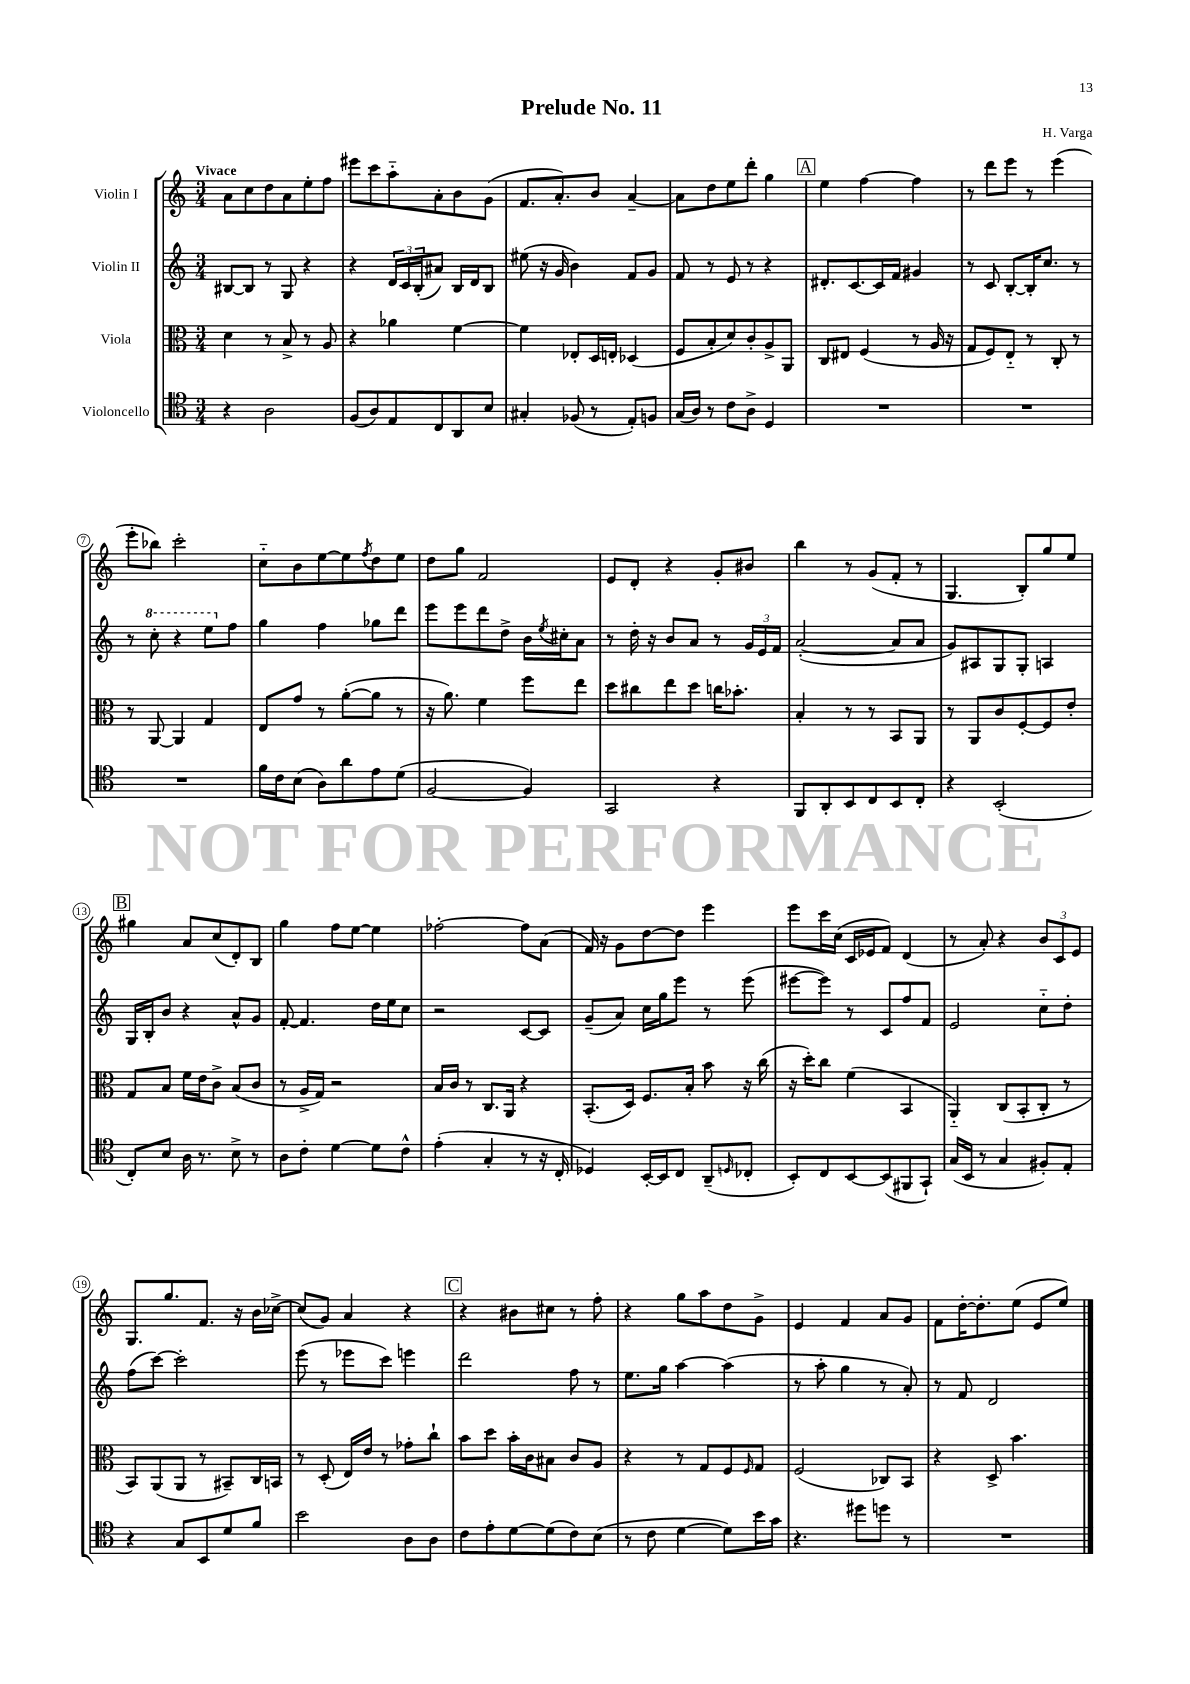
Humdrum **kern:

**kern	**kern	**kern	**kern
*staff4	*staff3	*staff2	*staff1
*clefC4	*clefC3	*clefG2	*clefG2
*k[]	*k[]	*k[]	*k[]
*M3/4	*M3/4	*M3/4	*M3/4
4r	4d	[8B#	8a
.	.	8B#]	8cc
2A	8r	8r	8dd
.	8B^	8G	8a
.	8r	4r	8ee'
.	8A	.	8ff
=	=	=	=
(8F	4r	4r	8eee#
8A)	.	.	8ccc
8E	4a-	24d	8aa'~
.	.	24c	.
.	.	(24B'	.
8C	.	8a#)	8a'
8AA	[4f	16B	8b
.	.	16d	.
8B	.	8B	(8g
=	=	=	=
4G#'	4f]	(8ee#	8.f
.	.	16r	.
.	.	16g	8.a')
(8F-	8E-'	4b)	.
8r	16D	.	8b
.	16E'	.	.
8E')	(4D-	8f	[4a~
8F	.	8g	.
=	=	=	=
(16G	8F	8f	8a]
16A)	.	.	.
8r	8B'	8r	8dd
8c	8d)	8e	8ee
8A^	8c'	8r	8ddd'
4D	8A^	4r	4gg
.	8AA	.	.
=	=	=	=
2.r	8C	8.d#'	4ee
.	8E#	.	.
.	.	[8.c	.
.	(4F	.	[4ff
.	.	16c]	.
.	.	16f	.
.	8r	4g#	4ff]
.	16A	.	.
.	16r	.	.
=	=	=	=
2.r	8G	8r	8r
.	8F)	8c	8ddd
.	8E'~	[8B'	8eee
.	8r	16B']	8r
.	.	8.cc	.
.	8C'	.	(4eee
.	8r	8r	.
=	=	=	=
2.r	8r	8r	8eee'
.	[8AA	8ccc'	8bb-)
.	4AA]	4r	2ccc'
.	4G	8eee	.
.	.	8ff	.
=	=	=	=
16f	8E	4gg	8cc'~
16c	.	.	.
(8B	8g	.	8b
8A)	8r	4ff	[8ee
8a	([8a'	.	8ee]
.	.	.	8qff
8e	8a]	8gg-	8dd
(8d	8r	8ddd	8ee
=	=	=	=
[2F	16r	8eee	8dd
.	8.a)	.	.
.	.	8eee	8gg
.	4f	8ddd	2f
.	.	8dd^	.
4F])	8ff	16b	.
.	.	8qee	.
.	.	16cc#'	.
.	8ee	8a	.
=	=	=	=
2GG	8dd	8r	8e
.	8cc#	16dd'	8d'
.	.	16r	.
.	8ee	8b	4r
.	8dd	8a	.
4r	16cc	8r	8g'
.	8.b-'	.	.
.	.	24g	8b#
.	.	24e	.
.	.	24f	.
=	=	=	=
8FF	4B'	([2a'	4bb
8AA'	.	.	.
8BB	8r	.	8r
8C	8r	.	(8g
8BB	8BB	8a]	8f'
8C'	8AA	8a	8r
=	=	=	=
4r	8r	8g)	4.G
.	8AA	8A#	.
(2BB'	8c	8G	.
.	[8F'	8G'	8B')
.	8F]	4A	8gg
.	8e'	.	8ee
=	=	=	=
8C')	8G	16G	4gg#
.	.	16B'	.
8B	8B	8b	.
16A	16f	4r	8a
8.r	16e	.	.
.	8c^	.	(8cc
8B^	(8B	8a^^	8d')
8r	8c	8g	8B
=	=	=	=
8A	8r	[8f'	4gg
8c'	16A^	4.f]	.
.	16G)	.	.
[4d	2r	.	8ff
.	.	.	[8ee
8d]	.	16dd	4ee]
.	.	16ee	.
8c^^	.	8cc	.
=	=	=	=
(4e'	16B	2r	[2ff-'
.	16c	.	.
.	8r	.	.
4G'	8.C	.	.
.	16AA	.	.
8r	4r	[8c	8ff-]
16r	.	8c]	(8a
16C'	.	.	.
=	=	=	=
4D-)	(8.BB'	(8g~	16f)
.	.	.	16r
.	.	8a)	8g
.	16D)	.	.
[16BB'	8.F	16cc	[8dd
16BB]	.	16gg	.
8C	.	8eee	8dd]
.	16B'	.	.
(8AA~	8b	8r	4eee
16qqD	.	.	.
8C-'	16r	(8eee	.
.	(16cc	.	.
=	=	=	=
8BB')	16r	[8eee#	8eee
.	16dd')	.	.
8C	8cc	8eee#])	16ccc
.	.	.	(16cc
[8BB	(4f	8r	16c
.	.	.	16e-
(8BB]	.	8c	8f)
8FF#	4BB	8ff	(4d
8GG`)	.	8f	.
=	=	=	=
(16G	4AA'~)	2e	8r
16BB	.	.	.
8r	.	.	8a')
4G	(8C	.	4r
.	8BB'	.	.
8F#')	8C'	8cc'~	12b
.	.	.	12c
8E'	8r	8dd'	.
.	.	.	12e
=	=	=	=
4r	8BB)	(8ff	8.G
.	(8AA	[8ccc)	.
.	.	.	8.gg
8G	8AA	2ccc']	.
8BB	8r	.	8.f
8d	8BB#~)	.	.
.	.	.	16r
8f	16C	.	16b
.	16BB	.	[16cc-^
=	=	=	=
2b	8r	(8eee	(8cc-]
.	(8D'	8r	8g)
.	16E)	8eee-	4a
.	16e	.	.
.	8r	8ccc)	.
8A	8g-'	4eee	4r
8A	8cc`	.	.
=	=	=	=
8c	8b	2ddd	4r
8e'	8dd	.	.
[8d	16b'	.	8b#
.	16c	.	.
(8d]	8B#	.	8cc#
8c)	8c	8ff	8r
(8B	8A	8r	8ff'
=	=	=	=
8r	4r	8.ee	4r
8c	.	.	.
.	.	16gg	.
[4d	8r	[4aa	8gg
.	8G	.	8aa
8d])	8F	(4aa]	8dd
.	16qqF	.	.
16b	8G	.	8g^
16g	.	.	.
=	=	=	=
4.r	(2F	8r	4e
.	.	8aa'	.
.	.	4gg	4f
8dd#	.	.	.
8dd	8C-)	8r	8a
8r	8BB	8a')	8g
=	=	=	=
2.r	4r	8r	8f
.	.	8f	[16dd'
.	.	.	8.dd']
.	8D^	2d	.
.	4.b	.	(8ee
.	.	.	8e
.	.	.	8ee)
==	==	==	==
*-	*-	*-	*-
